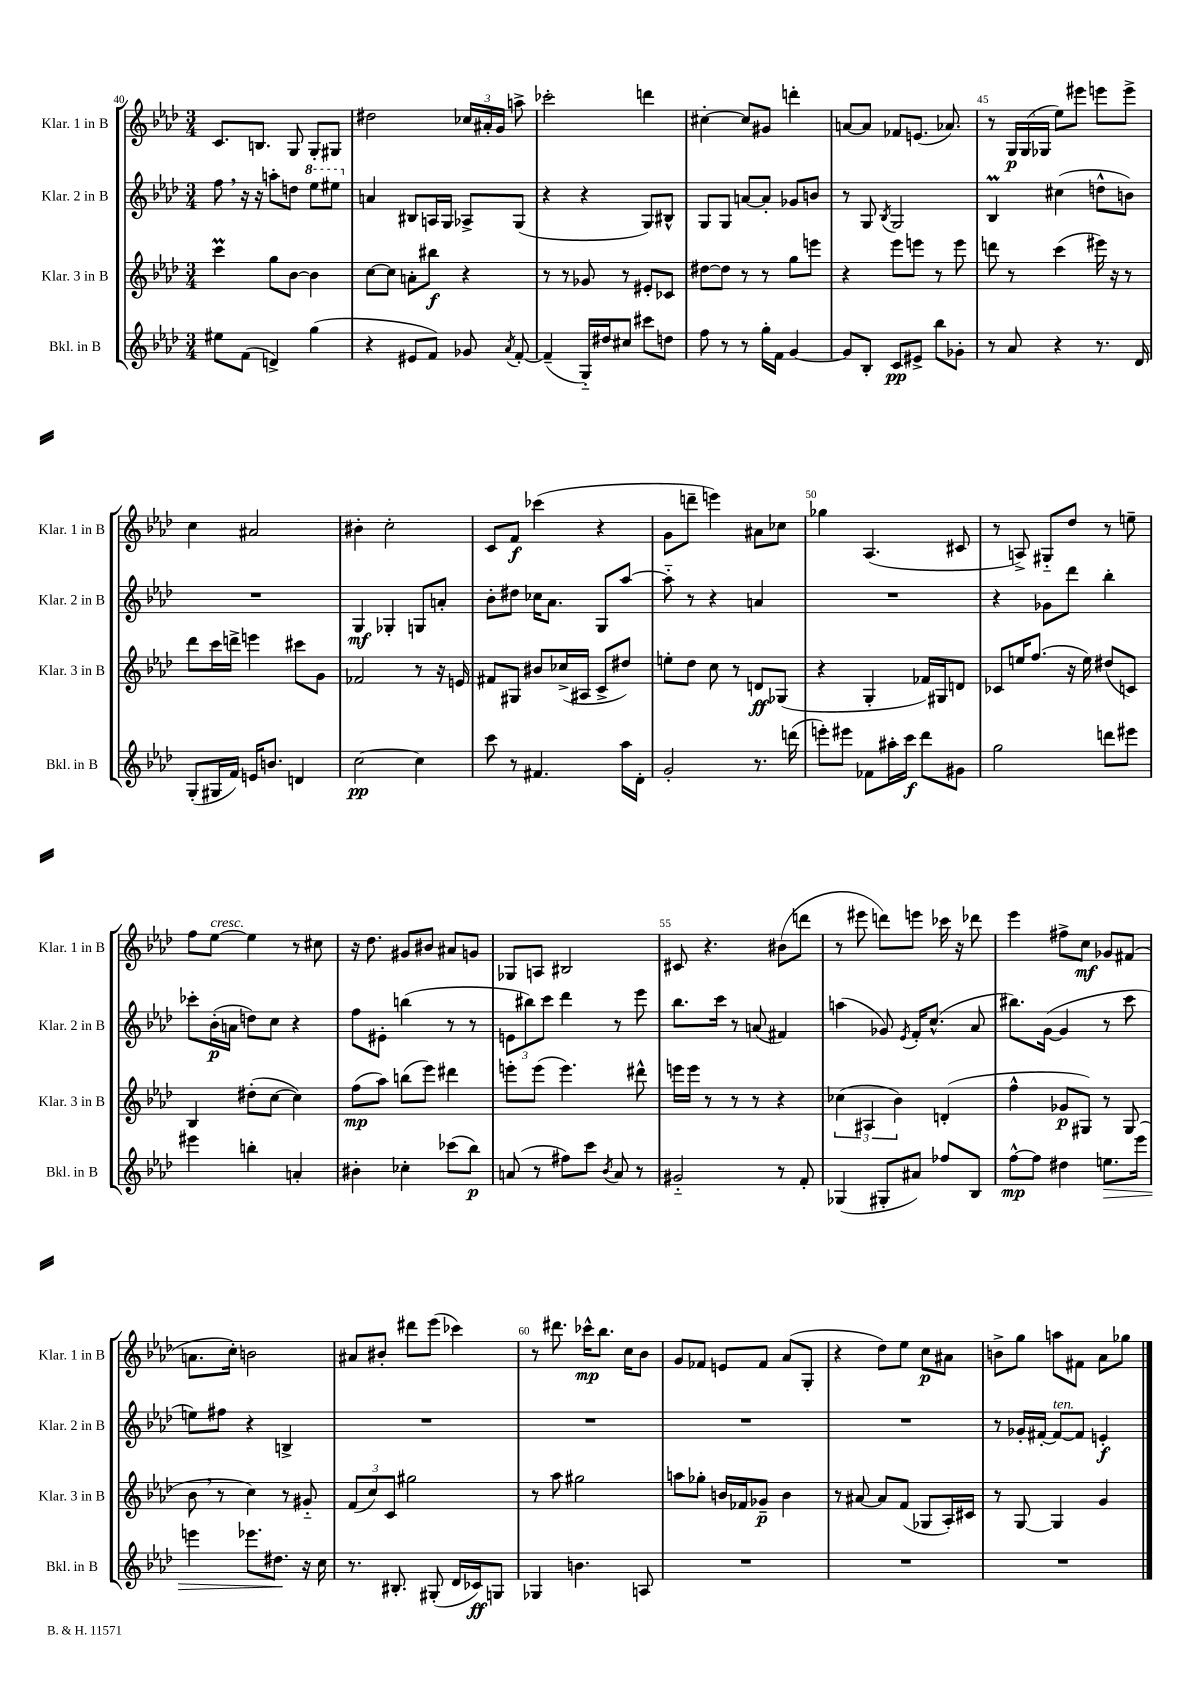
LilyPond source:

<<
\new StaffGroup <<
\new Staff = "s0" \with { instrumentName = "Klar. 1 in B" shortInstrumentName = "Klar. 1 in B" } {
    \clef treble \key aes \major \numericTimeSignature \time 3/4
    \autoBeamOff c'8.[ b8.] g8 g8[-. gis8] |
    dis''2 \tuplet 3/2 { ces''16[ ais'16-. g'16] } a''8-> |
    ces'''2-. d'''4 |
    cis''4~-. cis''8[ gis'8] d'''4-. |
    a'8[~ a'8] fes'8[ e'8.]( aes'8.) |
    r8 \tuplet 3/2 { g16[\p g16( ges16] } ees''8[) eis'''8] e'''8[ e'''8]-> |
    c''4 ais'2 |
    bis'4-. c''2-. |
    c'8[ f'8]\f ces'''4( r4 |
    g'8[ d'''8]-- e'''4) ais'8[ ces''8] |
    ges''4 aes4.( cis'8 |
    r8 a8->) gis8[-_ des''8] r8 e''8-- |
    f''8[ ees''8]~^\markup { \italic "cresc." } ees''4 r8 cis''8 |
    r16 des''8. gis'8[ bis'8] ais'8[ g'8] |
    ges8[ a8] bis2 |
    cis'8 r4. bis'8[( d'''8] |
    r8 eis'''8 d'''8[) e'''8] ces'''16 r16 des'''8 |
    ees'''4 fis''8[-> c''8]\mf ges'8[ fis'8]( |
    a'8.[ c''16]-.) b'2 |
    ais'8[ bis'8]-. dis'''8[ ees'''8]( ces'''4) |
    r8 dis'''8. ces'''16[-^\mp bes''8.] c''16[ bes'8] |
    g'8[ fes'8] e'8[ fes'8] aes'8[( g8]-. |
    r4 des''8[) ees''8] c''8[\p ais'8] |
    b'8[-> g''8] a''8[ fis'8] aes'8[ ges''8] \bar "|." |
}
\new Staff = "s1" \with { instrumentName = "Klar. 2 in B" shortInstrumentName = "Klar. 2 in B" } {
    \clef treble \key aes \major \numericTimeSignature \time 3/4
    \autoBeamOff f''8 \breathe r16 r16 a''8[-. d''8] \ottava #1 ees'''8[ eis'''8] \ottava #0 |
    a'4 bis8[ a16 g16] aes8[-> g8]( |
    r4 r4 g8[) bis8]-^ |
    g8[ g8] a'8[~ a'8]-. ges'8[ b'8] |
    r8 g8 \acciaccatura { bes8 } g2 |
    bes4\prall cis''4( d''8[-^ b'8]) |
    R2. |
    g4\mf ges4-. g8[ a'8]-. |
    bes'8[-. dis''8] ces''16[ aes'8.] g8[ aes''8]~ |
    aes''8-_ r8 r4 a'4 |
    R2. |
    r4 ges'8[ des'''8] bes''4-. |
    ces'''8[-. bes'16-.\p( a'16] d''8[) c''8] r4 |
    f''8[ eis'8]-. b''4( r8 r8 |
    \tuplet 3/2 { e'8[ bis''8) c'''8] } des'''4 r8 ees'''8 |
    bes''8.[ c'''16] r8 a'8( fis'4) |
    a''4( ges'8) \acciaccatura { ees'8 } f'16[-. c''8.]-^( aes'8 |
    bis''8.[) g'16]~( g'4 r8 c'''8 |
    e''8[) fis''8] r4 b4-> |
    R2. |
    R2. |
    R2. |
    R2. |
    r8 ges'16[-. fis'16]~-. fis'8[~^\markup { \italic "ten." } fis'8] e'4-.\f \bar "|." |
}
\new Staff = "s2" \with { instrumentName = "Klar. 3 in B" shortInstrumentName = "Klar. 3 in B" } {
    \clef treble \key aes \major \numericTimeSignature \time 3/4
    \autoBeamOff c'''4\prall g''8[ bes'8]~ bes'4 |
    c''8[~ c''8] a'8[-. bis''8]\f r4 |
    r8 r8 ges'8 r8 eis'8[-. ces'8] |
    dis''8[~ dis''8] r8 r8 g''8[ e'''8] |
    r4 ees'''8[ e'''8] r8 e'''8 |
    d'''8 r8 c'''4( eis'''16) r16 r8 |
    des'''8[ c'''16 d'''16]-> e'''4 cis'''8[ g'8] |
    fes'2 r8 r16 e'16 |
    fis'8[ gis8] bis'8[ ces''16->( ais16] c'8[-> dis''8]) |
    e''8[-. des''8] c''8 r8 d'8[\ff ges8]( |
    r4 g4-. fes'16[) gis16 d'8] |
    ces'8[ e''16 f''8.]( r16 e''16) dis''8[( c'8]) |
    bes4 dis''8[-.( c''8]~ c''4) |
    f''8[\mp( aes''8]) b''8[( ees'''8]) dis'''4 |
    e'''8[-. e'''8]( e'''4.) dis'''8-^ |
    e'''16[ e'''16] r8 r8 r8 r4 |
    \tuplet 3/2 { ces''4( ais4 bes'4) } d'4-.( |
    f''4-^ ges'8[\p gis8]) r8 gis8( |
    bes'8 \breathe r8 c''4) r8 gis'8-_ |
    \tuplet 3/2 { f'8[( c''8) c'8] } gis''2 |
    r8 aes''8 gis''2 |
    a''8[ ges''8]-. b'16[ fes'16 ges'8]--\p b'4 |
    r8 ais'8~ ais'8[ f'8]( ges8[ aes16-.) cis'16] |
    r8 g8~ g4 g'4 \bar "|." |
}
\new Staff = "s3" \with { instrumentName = "Bkl. in B" shortInstrumentName = "Bkl. in B" } {
    \clef treble \key aes \major \numericTimeSignature \time 3/4
    \autoBeamOff eis''8[ f'8]( d'4->) g''4( |
    r4 eis'8[ f'8]) ges'8 \acciaccatura { aes'8 } f'8~-. |
    f'4--( g16[-_) dis''16 cis''8] cis'''8[ d''8] |
    f''8 r8 r8 g''16[-. f'16] g'4~ |
    g'8[ bes8]-. c'8[\pp eis'8]-> bes''8[ ges'8]-. |
    r8 aes'8 r4 r8. des'16 |
    g8[-.( gis16 f'16]) e'16[ b'8.] d'4 |
    c''2~\pp c''4 |
    c'''8 r8 fis'4. aes''16[ des'16]-. |
    g'2-. r8. d'''16( |
    e'''8[-.) eis'''8] fes'8[ ais''16-. c'''16]\f des'''8[ gis'8] |
    g''2 d'''8[ eis'''8] |
    eis'''4 b''4-. a'4-. |
    bis'4-. ces''4-. ces'''8[( bes''8]\p) |
    a'8( r8 fis''8[) c'''8] \acciaccatura { bes'8 } a'8 r8 |
    gis'2-_ r8 f'8-. |
    ges4( gis8[-. ais'8]) fes''8[ bes8] |
    f''8[~-^\mp f''8] dis''4 e''8.[\> ees'''16] |
    e'''4 ees'''8.[ dis''8.]\! r16 c''16 |
    r8. bis8.-. gis8-.( des'16[ ces'16\ff) g8] |
    ges4 b'4. a8 |
    R2. |
    R2. |
    R2. \bar "|." |
}
>>
>>
\layout { \context { \Score currentBarNumber = #40 \override BarNumber.break-visibility = ##(#f #t #t) barNumberVisibility = #(every-nth-bar-number-visible 5) } }
